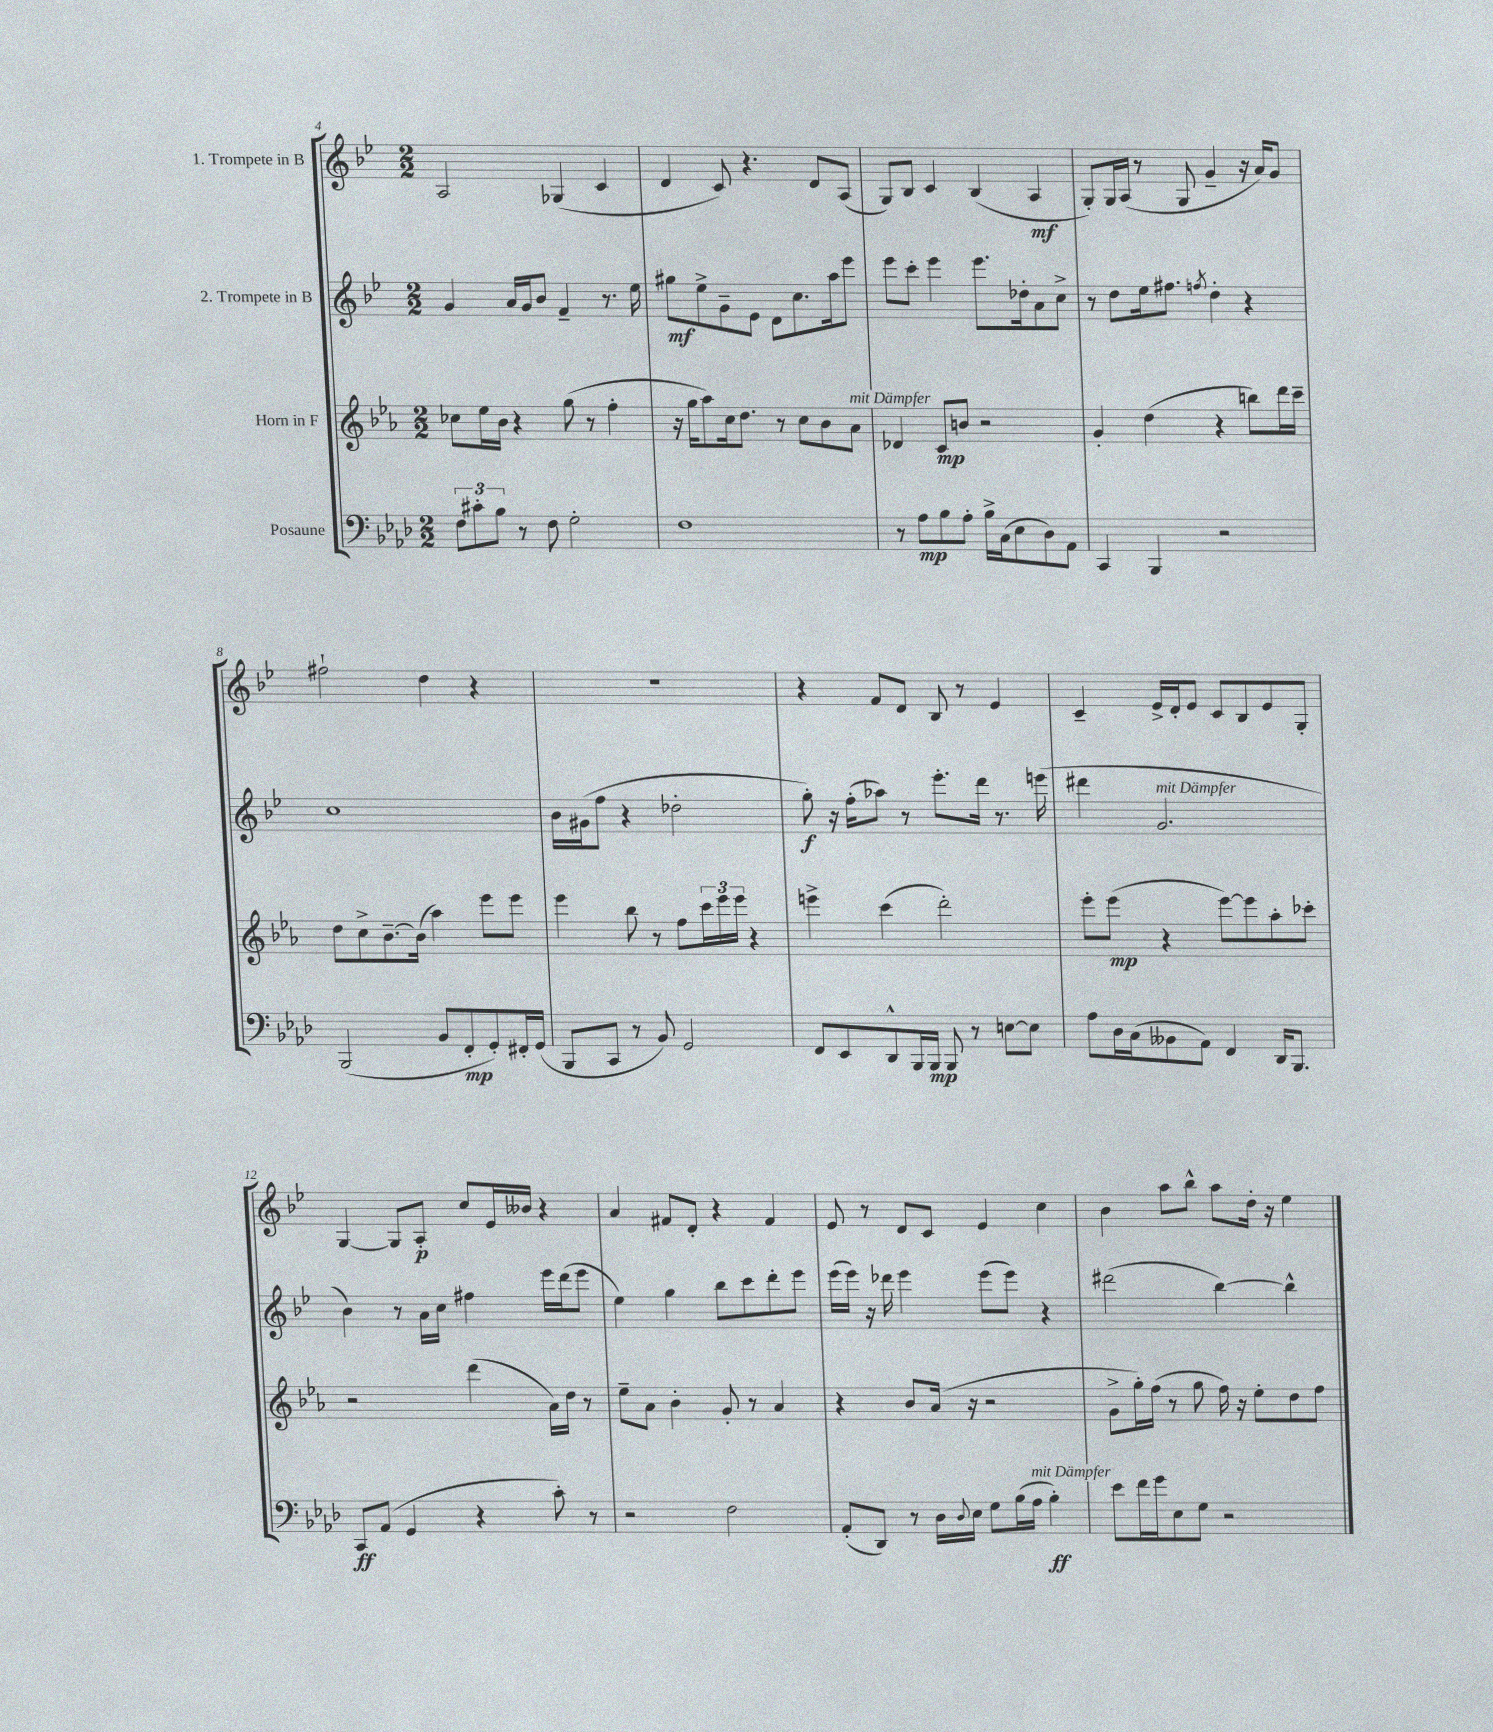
<<
\new StaffGroup <<
\new Staff = "s0" \with { instrumentName = "1. Trompete in B" } {
    \clef treble \key bes \major \numericTimeSignature \time 2/2
    a2 ges4( c'4 |
    d'4 c'8) r4. d'8 a8( |
    g8) bes8 c'4 bes4( a4\mf |
    g8-.) g16 a16( r8 g8 g'4-- r16 a'16) g'8 |
    fis''2-! d''4 r4 |
    R1 |
    r4 f'8 d'8 bes8 r8 ees'4 |
    c'4-- ees'16-> d'16-. ees'8 c'8 bes8 ees'8 g8-. |
    g4~ g8 a8-.\p c''8 ees'16 beses'16 r4 |
    a'4 fis'8 d'8-. r4 fis'4 |
    ees'8 r8 d'8 c'8 ees'4 c''4 |
    bes'4 a''8 bes''8-^ a''8 d''16-. r16 ees''4 \bar "|." |
}
\new Staff = "s1" \with { instrumentName = "2. Trompete in B" } {
    \clef treble \key bes \major \numericTimeSignature \time 2/2
    g'4 a'16 g'16 bes'8 f'4-- r8. ees''16 |
    gis''8\mf ees''8-> g'8-- ees'8 d'8 c''8. a''16 ees'''8 |
    ees'''8 c'''8-. ees'''4 ees'''8. des''16-. a'8 c''8-> |
    r8 d''8 ees''16 fis''8. \acciaccatura { f''8 } d''4-. r4 |
    c''1 |
    bes'16 gis'16( f''8 r4 des''2-. |
    g''8-.\f) r16 f''16-.( aes''8) r8 ees'''8.-. d'''16 r8. e'''16( |
    dis'''4 g'2.^\markup { \italic "mit Dämpfer" } |
    bes'4) r8 a'16 c''16 fis''4 ees'''16 d'''16( ees'''8 |
    ees''4) g''4 bes''8 c'''8 d'''8-. ees'''8 |
    ees'''16( ees'''16) r16 des'''16 ees'''4 ees'''8( ees'''8) r4 |
    dis'''2( bes''4~) bes''4-^ \bar "|." |
}
\new Staff = "s2" \with { instrumentName = "Horn in F" } {
    \clef treble \key ees \major \numericTimeSignature \time 2/2
    ces''8 ees''16 bes'16 r4 g''8( r8 f''4-. |
    r16 g''16 aes''8) c''16 d''8. r8 c''8 bes'8 aes'8^\markup { \italic "mit Dämpfer" } |
    des'4 c'8\mp b'8 r2 |
    g'4-. d''4( r4 b''8) d'''16 c'''16-- |
    d''8 c''8-> bes'8.~-- bes'16( aes''4) ees'''8 ees'''8 |
    ees'''4 bes''8 r8 f''8 \tuplet 3/2 { c'''16 ees'''16 ees'''16 } r4 |
    e'''4-> c'''4( d'''2-.) |
    ees'''8-. ees'''8\mp( r4 ees'''8~) ees'''8 aes''8-. ces'''8-. |
    r2 d'''4( aes'16) d''16 r8 |
    ees''8-- aes'8 bes'4-. g'8-. r8 aes'4 |
    r4 bes'8 aes'16( r16 r2 |
    g'8-> g''16-.) f''16( r8 g''8 f''16) r16 ees''8-. d''8 f''8 \bar "|." |
}
\new Staff = "s3" \with { instrumentName = "Posaune" } {
    \clef bass \key aes \major \numericTimeSignature \time 2/2
    \tuplet 3/2 { f8 cis'8-. bes8 } r8 f8 g2-. |
    f1 |
    r8 aes8\mp bes8 aes8-. bes16-> c16( ees8 des8) aes,8 |
    c,4 bes,,4 r2 |
    bes,,2( bes,8 f,8-.\mp g,8-.) fis,16-. g,16( |
    bes,,8 c,8 r8 bes,8) g,2 |
    f,8 ees,8 des,8-^ bes,,16 bes,,16\mp bes,,8 r8 e8~ e8 |
    aes8 des16 c16( beses,8 aes,8) f,4 des,16 bes,,8. |
    c,8\ff aes,8( g,4 r4 c'8-.) r8 |
    r2 f2 |
    aes,8-.( des,8) r8 des16 \appoggiatura { des8 } ees16 g8 bes16( aes16^\markup { \italic "mit Dämpfer" } bes4-.\ff) |
    ees'8 f'16 g'16 ees8 g8 r2 \bar "|." |
}
>>
>>
\layout { \context { \Score currentBarNumber = #4 } }
